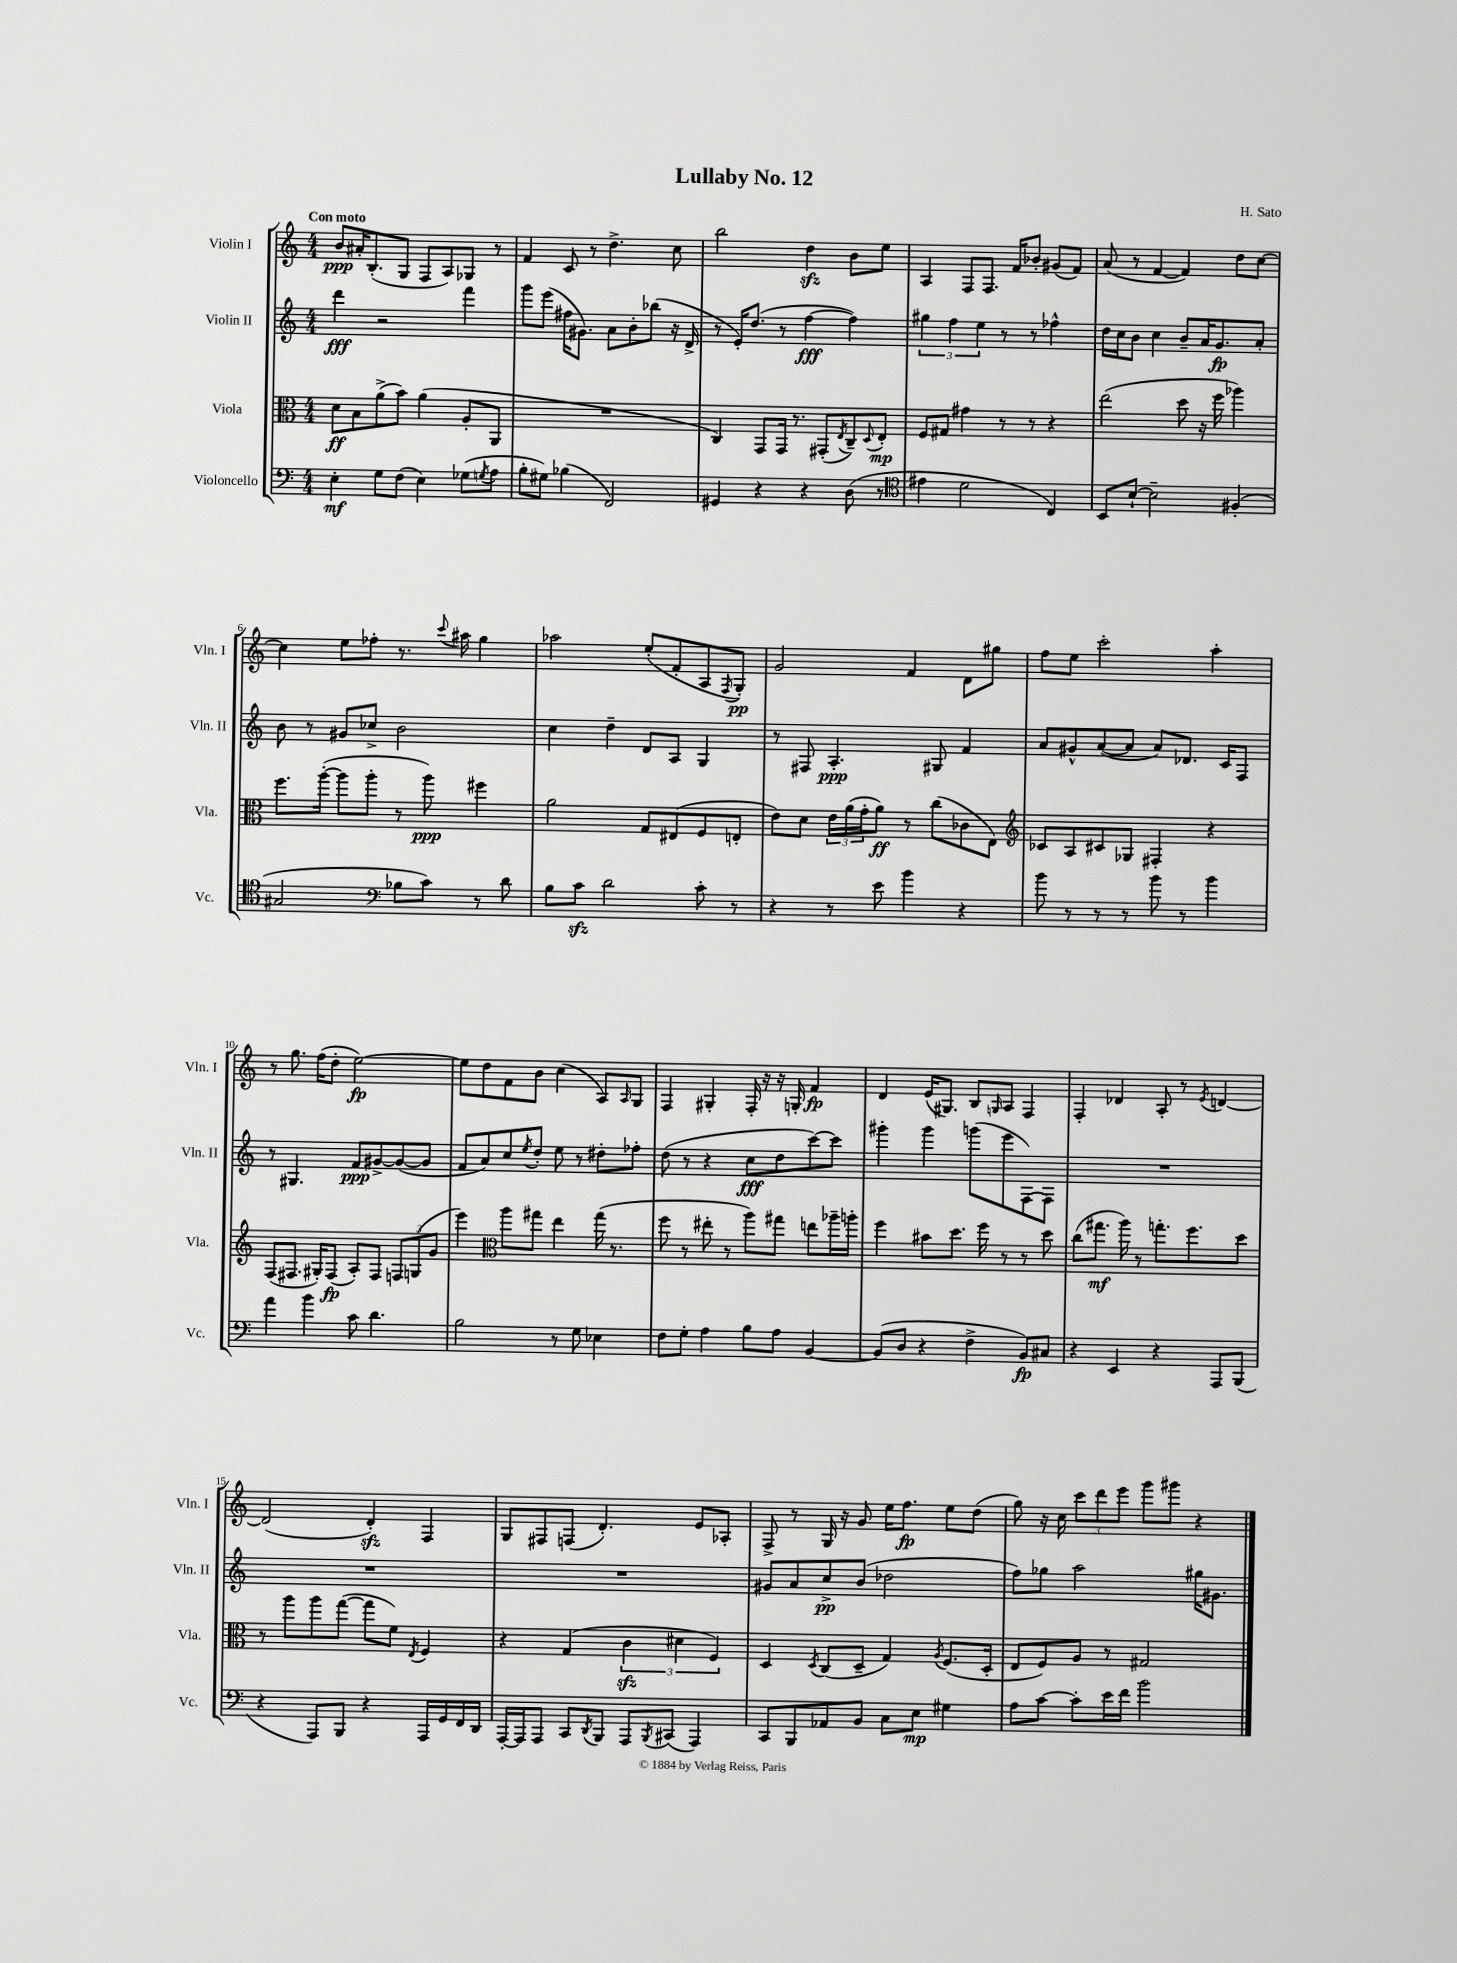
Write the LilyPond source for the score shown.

\header { title = "Lullaby No. 12" composer = "H. Sato" }
<<
\new StaffGroup <<
\new Staff = "s0" \with { instrumentName = "Violin I" shortInstrumentName = "Vln. I" } {
    \clef treble \key c \major \numericTimeSignature \time 4/4 \tempo "Con moto"
    b'8\ppp ais'16-. b8.-.( g8 f8 a8) ges8 r8 |
    f'4 c'8 r8 d''4.-> c''8 |
    b''2 d''4\sfz b'8 e''8 |
    a4 f8 f8. f'16 bes'8-. gis'8( f'8) |
    a'8( r8 f'4~ f'4) d''8 c''8~ |
    c''4 e''8 fes''8-. r8. \appoggiatura { c'''8 } ais''16 g''4 |
    aes''2 e''8-.( f'8-. a8 \acciaccatura { f8 } g8-.\pp) |
    g'2 f'4 d'8 gis''8 |
    f''8 e''8 c'''2-. a''4-. |
    r8 g''8. f''16( d''8-. e''2~\fp) |
    e''8 d''8 f'8 b'8 c''4( a8) \grace { a16 } g8 |
    f4 gis4-. f16-. r16 r16 g16-. f'4\fp |
    d'4 e'16( gis8.) b8 \grace { g16 } a8 f4 |
    f4-. des'4 a8-. r8 \acciaccatura { e'8 } d'4~ |
    d'2( d'4-.\sfz) f4 |
    g8 fis8 f8( d'4.-.) e'8 aes8-. |
    f8-> r8 g16 r16 g'8 e''16 f''8.\fp e''8 d''8( |
    g''8) r16 c''16 \tuplet 3/2 { c'''8 d'''8 e'''8 } g'''8 gis'''8 r4 \bar "|." |
}
\new Staff = "s1" \with { instrumentName = "Violin II" shortInstrumentName = "Vln. II" } {
    \clef treble \key c \major \numericTimeSignature \time 4/4
    d'''4\fff r2 f'''4 |
    g'''8 e'''8( fis''16 gis'8.) a'8 b'8-. bes''8( r16 d'16-> |
    r8 e'16-.) d''8.( r8 f''4~\fff f''4) |
    \tuplet 3/2 { gis''4 f''4 e''4 } r8 r8 fes''4-^ |
    d''16 c''16 b'8 c''4 b'8-- a'16 g'8.\fp a'8-. |
    b'8 r8 gis'8 ces''8-> b'2 |
    c''4 d''4-- d'8 a8 g4 |
    r8 fis8 a4.-.\ppp gis8 f'4 |
    a'8 gis'8-^ a'8~( a'8 a'8) des'8. c'16 f8 |
    r8 gis4. f'8\ppp gis'8~-> gis'8~( gis'8 |
    f'8 a'8) c''8 \acciaccatura { e''8 } d''8-. e''8 r8 dis''8-. fes''8-. |
    d''8( r8 r4 c''8\fff d''8 c'''8~) c'''8 |
    gis'''4-. gis'''4 g'''8( e'''8 f8~) f8 |
    R1 |
    R1 |
    R1 |
    gis'8 a'8 c''8->\pp b'8( des''2 |
    f''8) ges''8 a''2 gis''16 gis'8. \bar "|." |
}
\new Staff = "s2" \with { instrumentName = "Viola" shortInstrumentName = "Vla." } {
    \clef alto \key c \major \numericTimeSignature \time 4/4
    d'8\ff b8 a'8->( b'8) a'4( a8-. a,8 |
    R1 |
    c4) g,8 g,16 r8. gis,8-.( \acciaccatura { e8 } c8--) \appoggiatura { d8 } e8-.\mp |
    f8 gis8 gis'4 r8 r8 r4 |
    e''2( d''8 r16 f''16 aes''4) |
    f''8. a''16~-.( a''8 a''8-. r8 a''8\ppp) fis''4 |
    a'2 g8 eis8( f8 e8-. |
    e'8) d'8 \tuplet 3/2 { e'16 a'16( g'16-. } a'8\ff) r8 c''8( ces'8 e8) |
    \clef treble ces'8 a8 cis'8 ges8 fis4-. r4 |
    f8( fis8. gis16-.) fis8\fp( a8-.) fis8 \tuplet 3/2 { f8 g8( g'8 } |
    e'''4) \clef alto a''8 gis''8 e''4 gis''16( r8. |
    f''8 r8 eis''8-. r8 a''8) gis''8 e''8 aes''16-- a''16-. |
    f''4 bis'8 d''8. f''16 r8 r8 d''8 |
    c''8( gis''8.\mf a''16) r8 g''8.-. f''8. d''8 |
    r8 a''8 a''8 g''8~( g''8 f'8) \acciaccatura { e8 } f4 |
    r4 g4( \tuplet 3/2 { c'4\sfz dis'4 f4) } |
    d4 \acciaccatura { d8 } c8( d8-- g4) \acciaccatura { a8 } f8.( d16-. |
    e8 f8) a8 r8 gis2 \bar "|." |
}
\new Staff = "s3" \with { instrumentName = "Violoncello" shortInstrumentName = "Vc." } {
    \clef bass \key c \major \numericTimeSignature \time 4/4
    e4-.\mf g8 f8( e4) ges8( \acciaccatura { g8 } a8 |
    b8-. gis8) bes4( f,2) |
    gis,4 r4 r4 d8( r8 |
    \clef tenor eis'4 d'2 c4) |
    b,8 b8~-! b2-- fis4-.( |
    gis2 \clef bass bes8 c'8) r8 d'8 |
    b8 c'8\sfz d'2 c'8-. r8 |
    r4 r8 e'8 b'4 r4 |
    b'8 r8 r8 r8 b'8 r8 b'4 |
    a'4 b'4 c'8 d'4. |
    b2 r8 g8 ees4 |
    f8 g8-. a4 b8 a8 b,4~ |
    b,8( d8 r4 f4-> b,8\fp) cis8 |
    r4 e,4 r4 a,,8 b,,8( |
    r4 a,,8) b,,8 r4 a,,16 g,16 f,16 d,16 |
    a,,16~-. a,,16 a,,8 c,8 \acciaccatura { d,8 } b,,8 a,,8 \acciaccatura { b,,8 } cis,8( a,,4) |
    c,8 b,,8 aes,8 b,8 c8 e8\mp gis4 |
    a8 c'8~ c'8-. e'16 f'16 b'2 \bar "|." |
}
>>
>>
